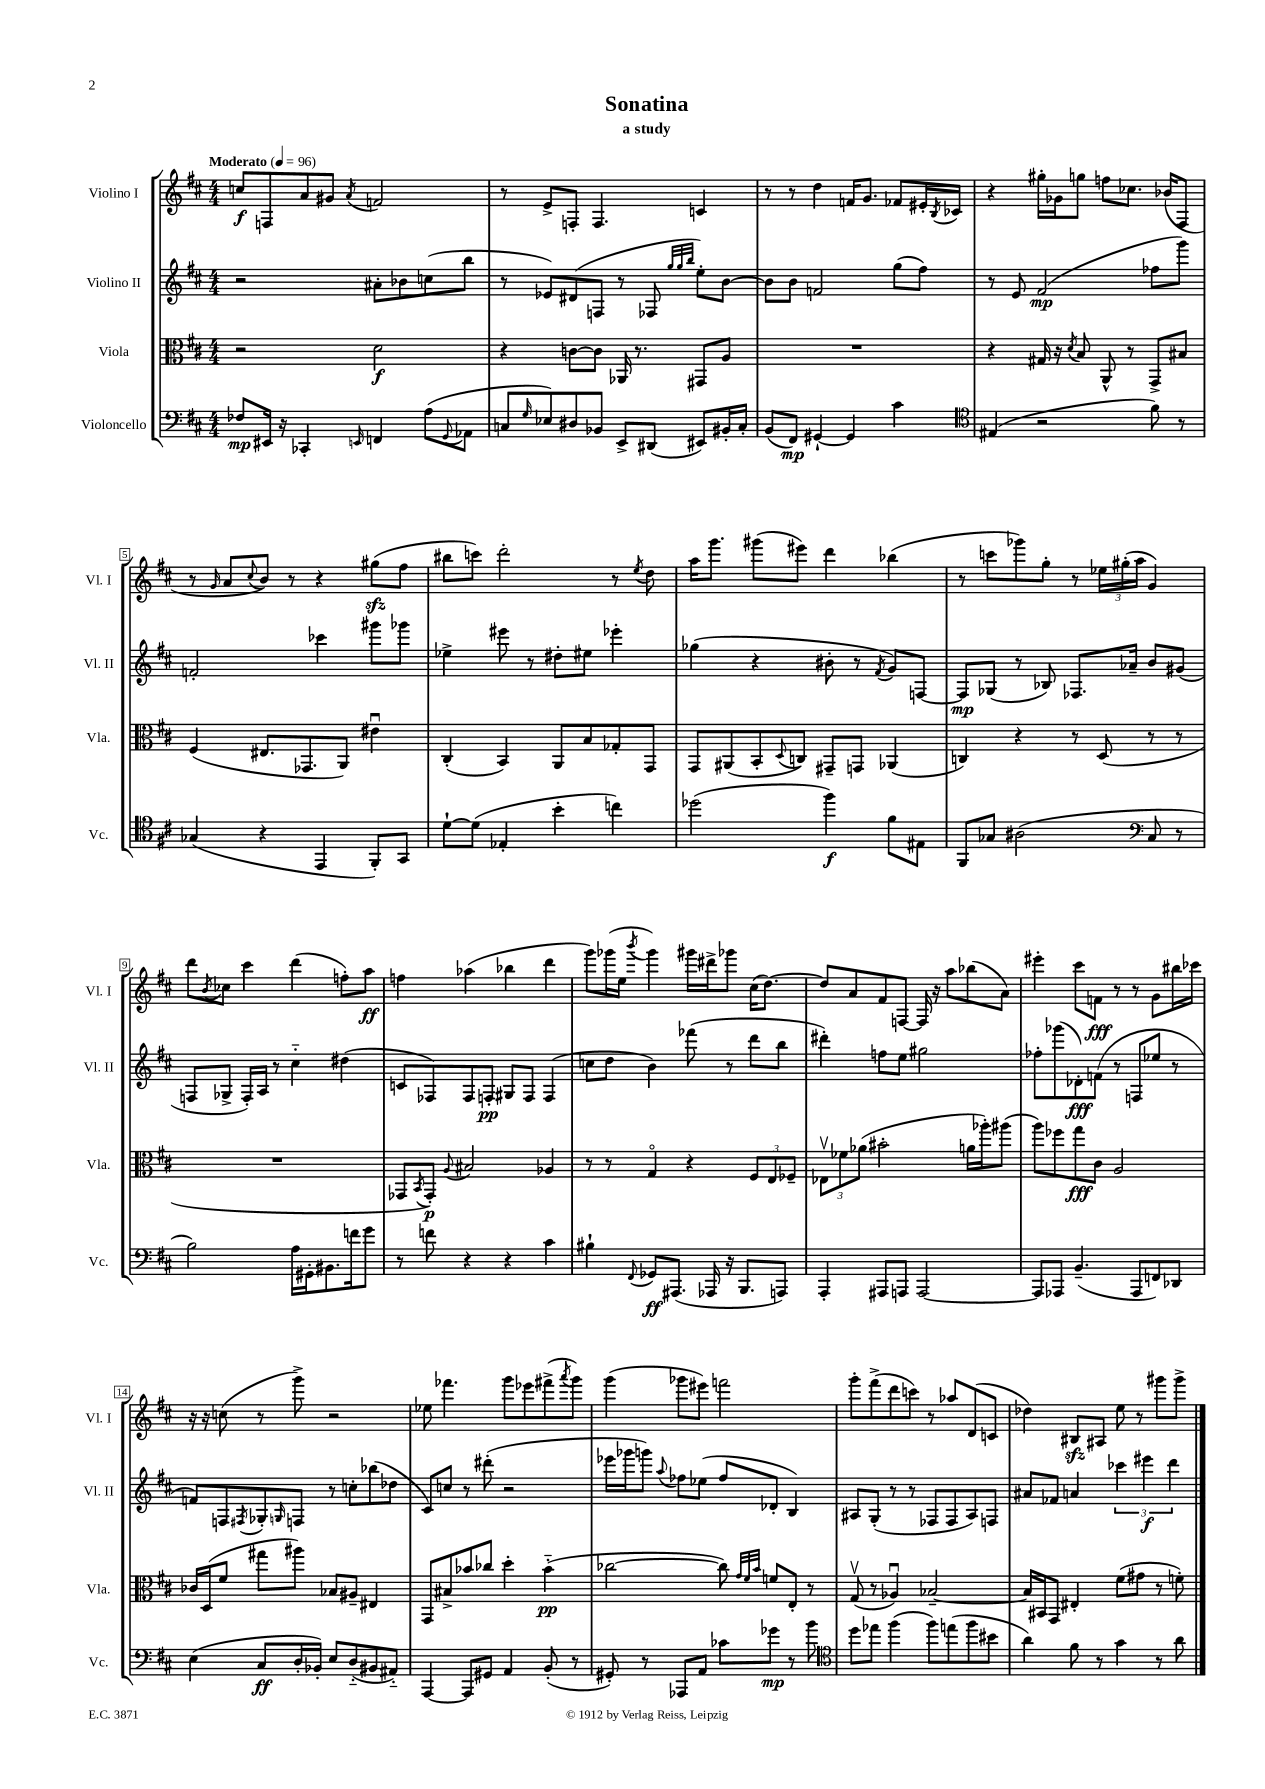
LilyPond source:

\header { title = "Sonatina" subtitle = "a study" }
<<
\new StaffGroup <<
\new Staff = "s0" \with { instrumentName = "Violino I" shortInstrumentName = "Vl. I" } {
    \clef treble \key d \major \numericTimeSignature \time 4/4 \tempo "Moderato" 4 = 96
    c''8\f f8 a'8 gis'8 \acciaccatura { a'8 } f'2 |
    r8 e'8-> f8-. f4. c'4 |
    r8 r8 d''4 f'16 g'8. fes'8 eis'16-. \acciaccatura { b8 } ces'16 |
    r4 gis''16-. ges'16 g''8 f''8 ces''8. bes'16( fis8 |
    r8 \grace { g'16 } a'8 \appoggiatura { cis''8 } b'8) r8 r4 gis''8\sfz( fis''8 |
    bis''8 c'''8) d'''2-. r8 \acciaccatura { e''8 } d''8 |
    a''16 g'''8. gis'''8( eis'''8) d'''4 bes''4( |
    r8 c'''8 ges'''8) g''8-. r8 \tuplet 3/2 { ees''16 gis''16-.( a''16 } g'4) |
    d'''8 \acciaccatura { b'8 } ces''8 cis'''4 d'''4( f''8-.) a''8\ff |
    f''4 aes''4( bes''4 d'''4 |
    g'''8) ges'''16( e''16 \acciaccatura { b'''8 } ges'''4) gis'''16 dis'''16-> ges'''8 cis''16( d''8.~) |
    d''8 a'8 fis'8 f8~ f16 r16 a''8 bes''8( a'8) |
    eis'''4-. cis'''8 f'8\fff r8 r8 g'8 bis''16 ces'''16 |
    r16 r16 c''8( r8 g'''8->) r2 |
    ees''8 fes'''4. g'''8 ees'''8 fis'''8->( \acciaccatura { a'''8 } g'''8) |
    g'''4( ges'''8 eis'''8) f'''2 |
    g'''8-. fis'''8->( d'''8 c'''8) r8 aes''8 d'8( c'8 |
    des''4) bis8\sfz ais8 e''8 r8 gis'''8 gis'''8-> \bar "|." |
}
\new Staff = "s1" \with { instrumentName = "Violino II" shortInstrumentName = "Vl. II" } {
    \clef treble \key d \major \numericTimeSignature \time 4/4
    r2 ais'8-. bes'8 c''8( b''8 |
    r8 ees'8) dis'8( f8 r8 fes8 \grace { g''32 g''32 b''32 } e''8-.) b'8~ |
    b'8 b'8 f'2 g''8( fis''8) |
    r8 e'8 fis'2\mp( fes''8 g'''8) |
    f'2-. ces'''4 gis'''8 ges'''8 |
    ees''4-> eis'''8 r8 dis''8-. eis''8 ees'''4-. |
    ges''4( r4 bis'8-. r8 \acciaccatura { fis'8 } g'8) f8~ |
    f8\mp ges8( r8 bes8) fes8. aes'16-- b'8 gis'8( |
    f8 ges8-> f16-.) a16 r8 cis''4-_ dis''4( |
    c'8 fes8) fes8 f8-.\pp gis8 f8 f4( |
    c''8 d''8 b'4) fes'''8( r8 d'''8 b''8 |
    dis'''4-.) f''8 e''8 gis''2 |
    fes''8-. ges'''8( des'8-.\fff) f'8( r8 f8 ees''8 r8 |
    f'8) f8 \acciaccatura { fis8 } ges8-. \grace { g16 } f8 r8 c''8-. bes''8( des''8 |
    cis'8) c''8 r8 dis'''8-.( r2 |
    ees'''16 ges'''16 g'''8) \appoggiatura { a''8 } fes''8 ees''8( fes''8 des'8-. b4) |
    ais8 g8-.( r8 r8 fes8 fes8 ais8) f8 |
    ais'8 fes'8 a'4 \tuplet 3/2 { ces'''4 eis'''4\f d'''4 } \bar "|." |
}
\new Staff = "s2" \with { instrumentName = "Viola" shortInstrumentName = "Vla." } {
    \clef alto \key d \major \numericTimeSignature \time 4/4
    r2 d'2\f |
    r4 c'8~ c'8 aes,16 r8. gis,8 a8 |
    R1 |
    r4 gis16 r16 \acciaccatura { d'8 } b8 a,8-^ r8 g,8-> bis8 |
    fis4( eis8. ges,8. a,8) eis'4\downbow |
    cis4-.( b,4) a,8 b8 ges8-. g,8 |
    g,8 ais,8( b,8-. \appoggiatura { d8 } c8) gis,8-- g,8 aes,4( |
    c4) r4 r8 d8( r8 r8 |
    R1 |
    ges,8 \acciaccatura { b,8 } ges,8-.\p) \appoggiatura { a8 } bis2 aes4 |
    r8 r8 g4\flageolet r4 \tuplet 3/2 { fis8 e8 fes8-- } |
    \tuplet 3/2 { ees8\upbow fes'8 aes'8( } bis'2-. a'16 aes''16-.) ais''8( |
    a''8) fes''8 g''8\fff cis'8 a2 |
    ces'16 d16( fis'8 gis''8 ais''8) bes8 ais8-- eis4 |
    g,8 bis8-> bes'8 ces''8 d''4-. bes'4-_\pp( |
    ces''2~ ces''8) \grace { g'32 fis'32 b'32 } f'8 e8-. r8 |
    g8\upbow( r8 aes4\downbow) bes2~-- |
    bes16 bis,16 g,8 eis4-. fis'8( gis'8 r8 f'8-.) \bar "|." |
}
\new Staff = "s3" \with { instrumentName = "Violoncello" shortInstrumentName = "Vc." } {
    \clef bass \key d \major \numericTimeSignature \time 4/4
    fes8\mp eis,16 r16 ces,4-. \grace { e,16 } f,4 a8( \appoggiatura { g,8 } aes,8 |
    c8 \grace { g16 } ees8) dis8 bes,8 e,8-> dis,8( eis,8) bis,16-. c16-. |
    b,8( fis,8\mp) gis,4~-! gis,4 cis'4 |
    \clef tenor eis4( r2 fis'8) r8 |
    ges4( r4 e,4 fis,8-.) g,8 |
    d'8~-! d'8( ees4-. b'4-. c''4) |
    des''2( fis''4\f) fis'8 eis8 |
    fis,8 ges8 ais2( \clef bass cis8 r8 |
    b2) a16 gis,16-. bis,8. f'16 g'8 |
    r8 f'8 r4 r4 cis'4 |
    bis4-! \appoggiatura { fis,8 } ges,8\ff ais,,8.( aes,,16 r16 b,,8. a,,8) |
    a,,4-. ais,,8 a,,8 a,,2~ |
    a,,8 aes,,8 b,4.--( aes,,8 f,8) des,8 |
    e4( cis8\ff d16-. bes,16-.) e8 d8-_( bis,8 ais,8-_) |
    a,,4~ a,,8 gis,8 a,4 b,8-.( r8 |
    gis,8-.) r8 aes,,8 a,8 ces'8 ges'8\mp r8 b'8 |
    \clef tenor d''8 ees''8 fis''4( fis''8) e''8( fis''8 bis'8 |
    a'4) fis'8 r8 g'4 r8 a'8 \bar "|." |
}
>>
>>
\layout { \context { \Score \override BarNumber.stencil = #(make-stencil-boxer 0.1 0.3 ly:text-interface::print) } }
